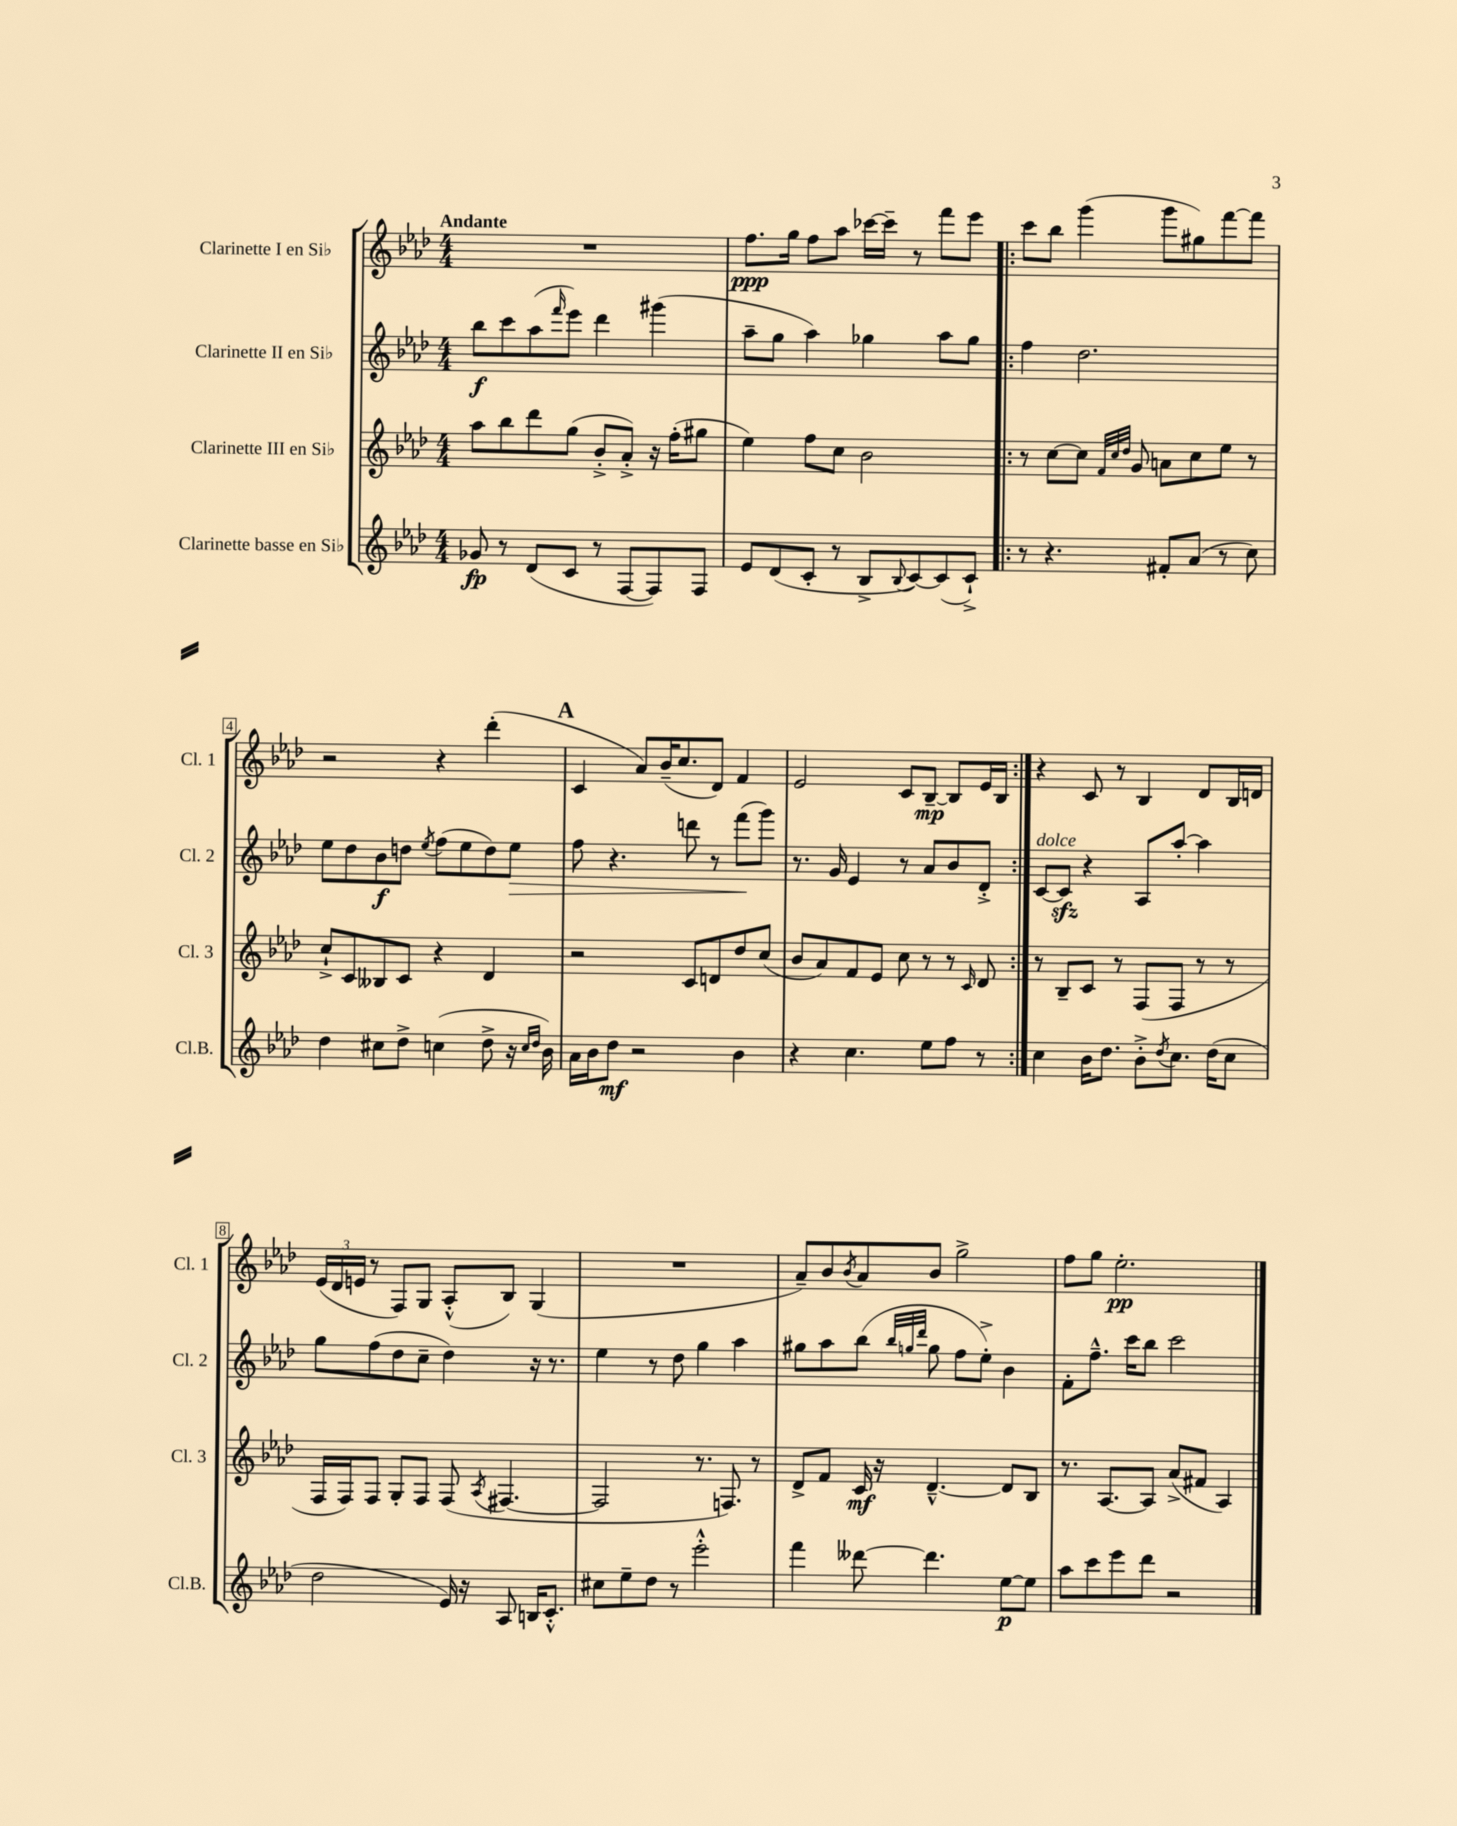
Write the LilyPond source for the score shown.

<<
\new StaffGroup <<
\new Staff = "s0" \with { instrumentName = "Clarinette I en Sib" shortInstrumentName = "Cl. 1" } {
    \clef treble \key aes \major \numericTimeSignature \time 4/4 \tempo "Andante"
    R1 |
    f''8.\ppp g''16 f''8 aes''8 ces'''16~ ces'''16-- r8 f'''8 ees'''8 |
    \repeat volta 2 { c'''8 bes''8 g'''4( g'''8 gis''8) f'''8~ f'''8 |
    r2 r4 des'''4-.( |
    \mark \markup { \bold "A" } c'4 aes'8) bes'16--( c''8. des'8) f'4 |
    ees'2 c'8 bes8~--\mp bes8 ees'16 bes16 | }
    r4 c'8 r8 bes4 des'8 bes16 d'16 |
    \tuplet 3/2 { ees'16( des'16 e'16 } r8 f8) g8 aes8-.-^( bes8) g4( |
    R1 |
    aes'8--) bes'8 \acciaccatura { bes'8 } aes'8 bes'8 g''2-> |
    f''8 g''8 ees''2.-.\pp \bar "|." |
}
\new Staff = "s1" \with { instrumentName = "Clarinette II en Sib" shortInstrumentName = "Cl. 2" } {
    \clef treble \key aes \major \numericTimeSignature \time 4/4
    bes''8\f c'''8 aes''8( \grace { f'''16 } ees'''8) des'''4 gis'''4( |
    aes''8-- g''8 aes''4) ges''4 aes''8 ges''8 |
    \repeat volta 2 { f''4 des''2. |
    ees''8 des''8 bes'8\f d''8 \acciaccatura { ees''8 } f''8( ees''8 d''8) ees''8\> |
    \mark \markup { \bold "A" } f''8 r4. d'''8 r8 f'''8\!( g'''8) |
    r8. g'16 ees'4 r8 aes'8 bes'8 des'8-.-> | }
    c'8~^\markup { \italic "dolce" } c'8\sfz r4 aes8 aes''8~-. aes''4 |
    g''8 f''8( des''8 c''8-- des''4) r16 r8. |
    ees''4 r8 des''8 g''4 aes''4 |
    gis''8 aes''8 bes''8( \grace { bes''32 g''32 des'''32 } g''8 f''8 ees''8-.->) bes'4 |
    f'8-. f''8.---^ c'''16 bes''8 c'''2 \bar "|." |
}
\new Staff = "s2" \with { instrumentName = "Clarinette III en Sib" shortInstrumentName = "Cl. 3" } {
    \clef treble \key aes \major \numericTimeSignature \time 4/4
    aes''8 bes''8 des'''8 g''8( bes'8-.-> aes'8-.->) r16 f''16-.( gis''8 |
    ees''4) f''8 c''8 bes'2 |
    \repeat volta 2 { r8 c''8~ c''8 \grace { f'32 c''32 des''32 } g'8 a'8 c''8 ees''8 r8 |
    c''8-!-> c'8 beses8 c'8 r4 des'4 |
    \mark \markup { \bold "A" } r2 c'8 d'8 des''8 c''8( |
    bes'8 aes'8) f'8 ees'8 c''8 r8 r8 \grace { c'16 } des'8 | }
    r8 bes8-- c'8 r8 f8( f8 r8 r8 |
    f16 f16) f8 g8-. f8 f8( \acciaccatura { aes8 } fis4.~ |
    fis2 r8. f8.) r8 |
    des'8-> f'8 c'16\mf r16 des'4.~---^ des'8 bes8 |
    r8. aes8.~ aes8 aes'8->( fis'8 aes4) \bar "|." |
}
\new Staff = "s3" \with { instrumentName = "Clarinette basse en Sib" shortInstrumentName = "Cl.B." } {
    \clef treble \key aes \major \numericTimeSignature \time 4/4
    ges'8\fp r8 des'8( c'8 r8 f8~ f8) f8 |
    ees'8 des'8( c'8-. r8 bes8-> \appoggiatura { bes8 } c'8~) c'8( c'8-!->) |
    \repeat volta 2 { r8 r4. fis'8-. aes'8( r8 c''8) |
    des''4 cis''8 des''8-> c''4( des''8-> r16 \grace { c''16 des''16 } bes'16) |
    \mark \markup { \bold "A" } aes'16 bes'16 des''8\mf r2 bes'4 |
    r4 c''4. ees''8 f''8 r8 | }
    c''4 bes'16 des''8. bes'8-.-> \acciaccatura { des''8 } c''8. des''16( c''8 |
    des''2 ees'16) r16 aes8 b16 c'8.-.-^ |
    cis''8 ees''8-- des''8 r8 ees'''2-.-^ |
    f'''4 deses'''8~ deses'''4. ees''8~\p ees''8 |
    aes''8 c'''8 ees'''8 des'''8 r2 \bar "|." |
}
>>
>>
\layout { \context { \Score \override BarNumber.stencil = #(make-stencil-boxer 0.1 0.3 ly:text-interface::print) } }
